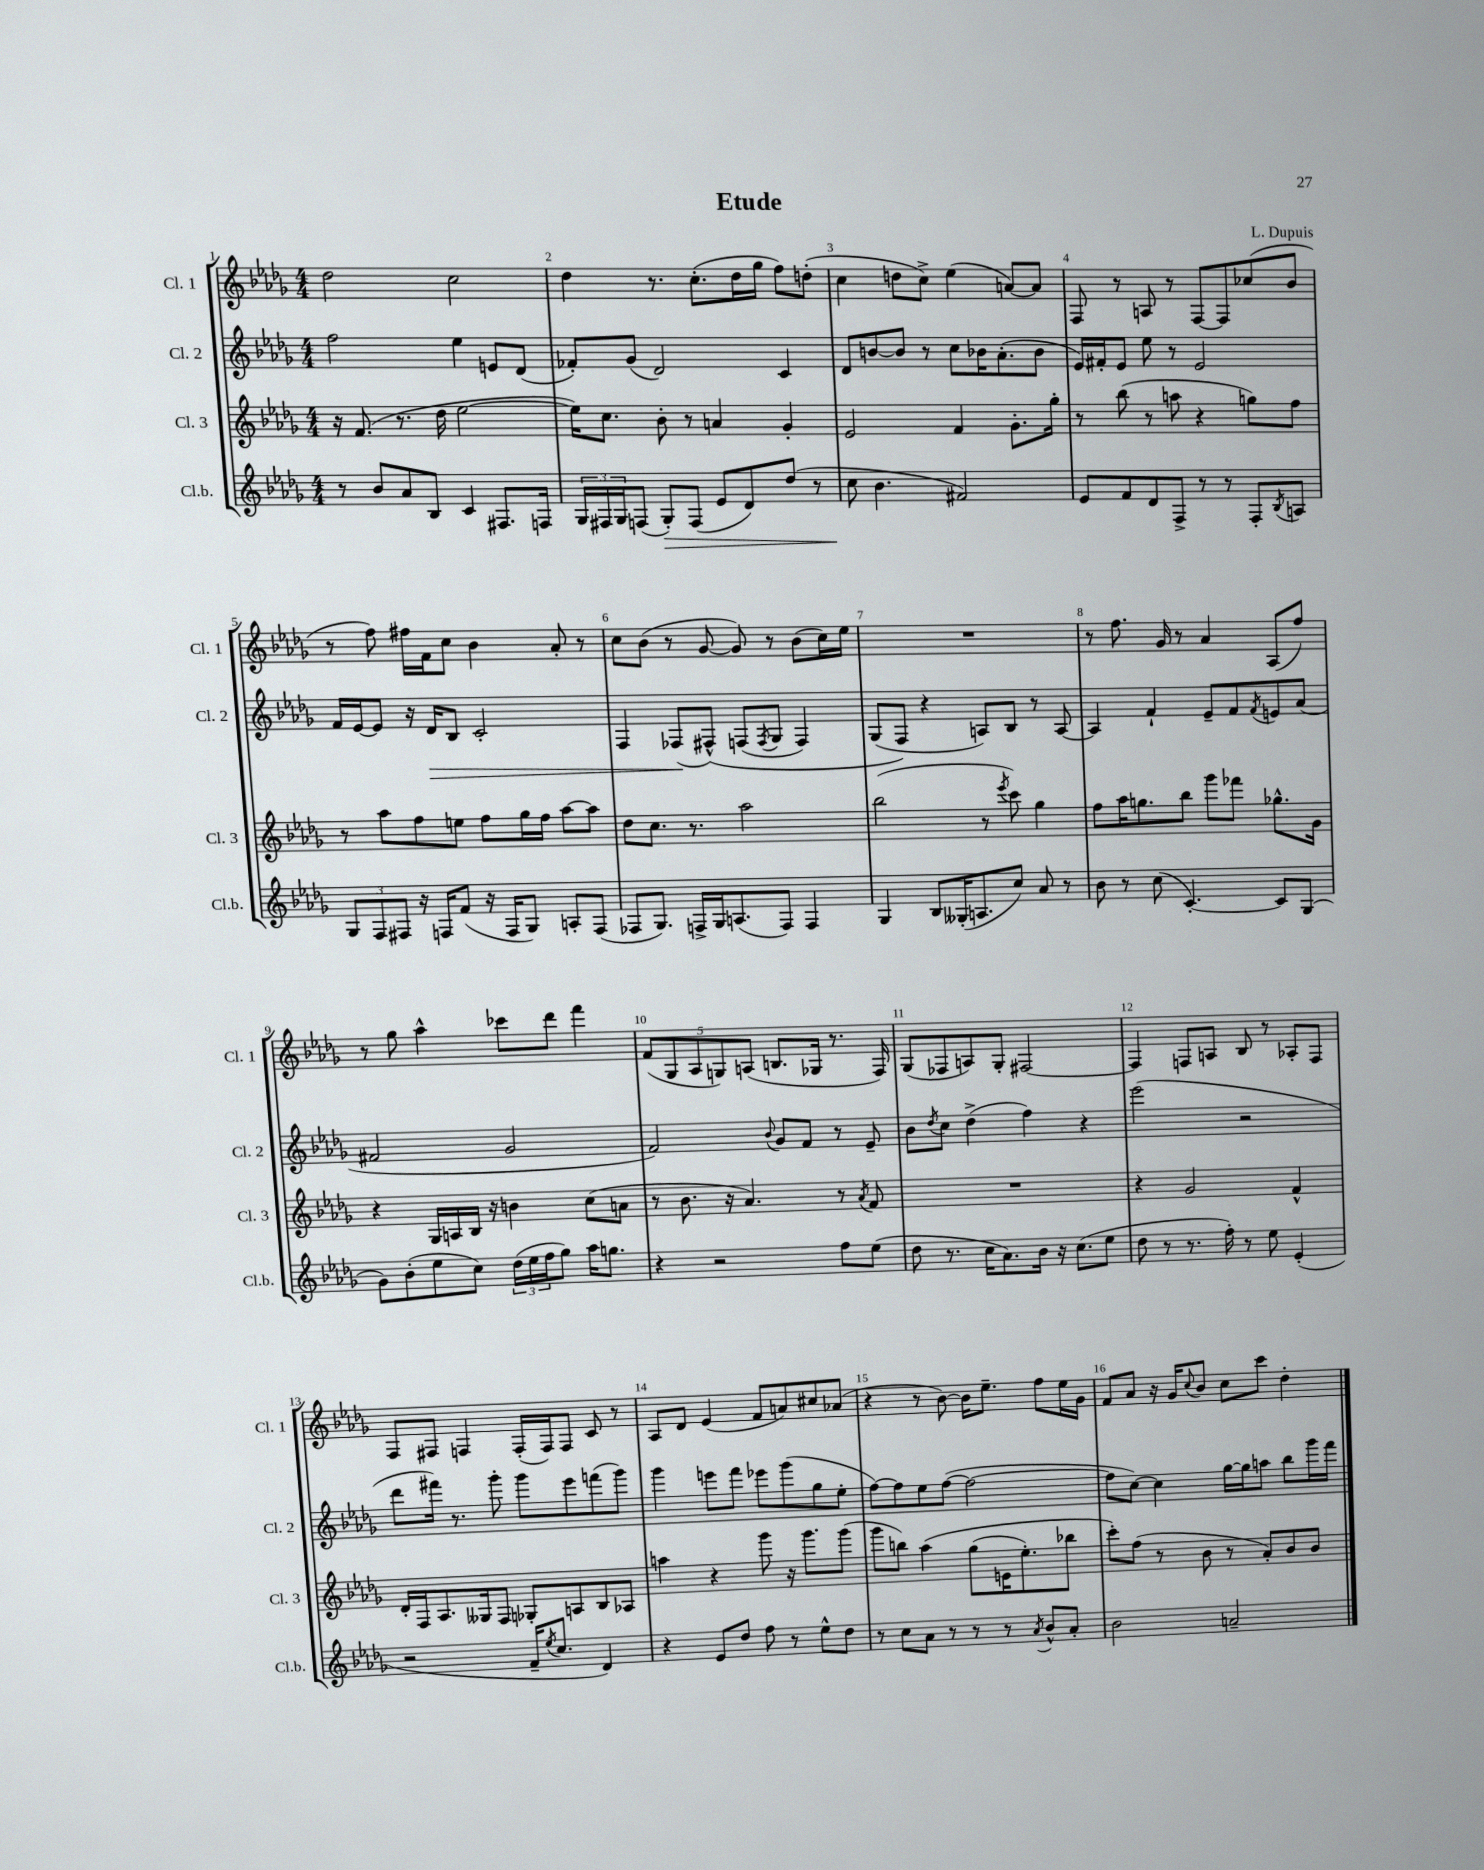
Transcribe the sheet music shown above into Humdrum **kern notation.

**kern	**dynam	**kern	**kern	**dynam	**kern
*part4	*part4	*part3	*part2	*part2	*part1
*staff4	*staff4	*staff3	*staff2	*staff2	*staff1
*I"Cl.b.	*	*I"Cl. 3	*I"Cl. 2	*	*I"Cl. 1
*I'Cl.b.	*	*I'Cl. 3	*I'Cl. 2	*	*I'Cl. 1
*clefG2	*	*clefG2	*clefG2	*	*clefG2
*k[b-e-a-d-g-]	*	*k[b-e-a-d-g-]	*k[b-e-a-d-g-]	*	*k[b-e-a-d-g-]
*M4/4	*	*M4/4	*M4/4	*	*M4/4
=1	=1	=1	=1	=1	=1
8r	.	16r	2ff\	.	2dd-\
.	.	(8.f/	.	.	.
8b-/L	.	.	.	.	.
8a-/	.	8.r	.	.	.
8B-/J	.	.	.	.	.
.	.	16dd-\	.	.	.
4c/	.	[2ee-\	4ee-\	.	2cc\
8.F#X/L	.	.	8en/L	.	.
.	.	.	(8d-/J	.	.
16Fn/Jk	.	.	.	.	.
=2	=2	=2	=2	=2	=2
24G-/LL	.	16ee-\KL])	8f-X'/L)	.	4dd-\
24F#X/	.	.	.	.	.
.	.	8.cc\J	.	.	.
24G-/J	.	.	.	.	.
(8Fn/J	.	.	(8g-/J	.	.
!	!LO:HP:b	!	!	!	!
8G-'/L)	>	8b-'\	2d-/)	.	8.r
(8F/J	.	8r	.	.	.
.	.	.	.	.	(8.cc'\L
8e-/L	.	4an/	.	.	.
8d-/)	.	.	.	.	16dd-\L
.	.	.	.	.	16gg-\JJ
(8dd-/J	.	4g-'/	4c/	.	8ff\L)
8r	.	.	.	.	(8ddn'\J
=3	=3	=3	=3	=3	=3
8cc\	.	2e-/	8d-/L	.	4cc\
4.b-\	]	.	[8bn/	.	.
.	.	.	8b/J]	.	8ddn\L
.	.	.	8r	.	8cc^\J)
2f#X/)	.	4f/	8cc\L	.	(4ee-\
.	.	.	16b-X\K	.	.
.	.	.	(8.a-'\	.	.
.	.	8.g-'\L	.	.	[8an/L)
.	.	.	8b-\J	.	8a/J]
.	.	16gg-'\Jk	.	.	.
=4	=4	=4	=4	=4	=4
8e-/L	.	8r	16e-/LL)	.	8F/
.	.	.	16f#X'/J	.	.
8f/	.	(8bb-\	8e-/J	.	8r
8d-/	.	8r	8ee-\	.	8An/
8F^/J	.	8aan\	8r	.	8r
8r	.	4r	2e-/	.	[8F/L
8r	.	.	.	.	8F/]
8F'/L	.	8ggn\L)	.	.	(8cc-X/
8qB-/	.	.	.	.	.
8An/J	.	8ff\J	.	.	8b-/J
!!LO:LB:g=z
=5	=5	=5	=5	=5	=5
12G-/L	.	8r	16f/LL	.	8r
.	.	.	[16e-/J	.	.
12F/	.	.	.	.	.
.	.	8aa-\L	8e-/J]	.	8ff\)
12F#X/J	.	.	.	.	.
16r	.	8ff\	16r	.	16ff#X\LL
!	!	!	!	!LO:HP:b	!
16Fn/KL	.	.	16d-/KL	>	16f\J
(8f/J	.	8een\J	8B-/J	.	8cc\J
16r	.	8ff\L	2c'/	.	4b-\
16F/KL	.	.	.	.	.
8G-/J)	.	16gg-\L	.	.	.
.	.	16ff\JJ	.	.	.
8An'/L	.	[8aa-\L	.	.	8a-'/
(8F/J	.	8aa-\J]	.	.	8r
=6	=6	=6	=6	=6	=6
8F-X/L	.	8dd-\L	4F/	.	8cc\L
8.G-/J)	.	8.cc\J	.	.	(8b-\J
.	.	.	(8F-X/L	.	8r
16Fn^/LL	.	8.r	.	.	.
16G-/J	.	.	(8F#X^^/J)	]	[8g-/
(8.An/	.	.	.	.	.
.	.	2aa-\	(8Fn/L	.	8g-/])
.	.	.	8qF/	.	.
8F/J)	.	.	8G-/J	.	8r
4F/	.	.	4F/)	.	(8b-\L
.	.	.	.	.	16cc\L)
.	.	.	.	.	16ee-\JJ
=7	=7	=7	=7	=7	=7
4G-/	.	(2bb-\	(8G-/L	.	1r
.	.	.	8F/J)	.	.
8B-/L	.	.	4r	.	.
(16G--X'/K	.	.	.	.	.
8.An/	.	.	.	.	.
.	.	8r	8An/L)	.	.
.	.	8qeee-/	.	.	.
8cc/J)	.	8ccc\)	8B-/J	.	.
8a-/	.	4gg-\	8r	.	.
8r	.	.	[8A/	.	.
=8	=8	=8	=8	=8	=8
8b-\	.	8ff\L	4A/]	.	8r
8r	.	16aa-\K	.	.	8.ff\
.	.	8.ggn\	.	.	.
(8cc\	.	.	4f`/	.	.
.	.	.	.	.	16g-/
[4.c'/)	.	8bb-\J	.	.	8r
.	.	8ggg-\L	8e-~/L	.	4a-/
.	.	8fff-X\J	8f/	.	.
.	.	.	8qf/	.	.
8c/L]	.	8.gg-X^^\L	8en/	.	(8A-/L
(8G-/J	.	.	(8a-/J	.	8ff/J)
.	.	16g-\Jk	.	.	.
!!LO:LB:g=z
=9	=9	=9	=9	=9	=9
8g-\L)	.	4r	2f#X/	.	8r
(8b-'\	.	.	.	.	8gg-\
8ee-\	.	16G-/LL	.	.	4aa-^^\
.	.	16An/	.	.	.
8cc\J)	.	16B-/JJ	.	.	.
.	.	16r	.	.	.
(24dd-\LL	.	4bn\	2g-/	.	8ccc-X\L
24ee-\	.	.	.	.	.
24ff\J	.	.	.	.	.
8gg-\J)	.	.	.	.	8ddd-\J
16aa-\KL	.	(8cc\L	.	.	4fff\
8.ggn\J	.	.	.	.	.
.	.	8an\J	.	.	.
=10	=10	=10	=10	=10	=10
4r	.	8r	2f/)	.	(10f/L
.	.	.	.	.	10G-/
.	.	8.b-\	.	.	.
.	.	.	.	.	10A-/
2r	.	.	.	.	.
.	.	.	.	.	10Gn/)
.	.	16r	.	.	.
.	.	4.a-/)	.	.	.
.	.	.	.	.	(10An/J
.	.	.	8qqb-/	.	.
.	.	.	8g-/L	.	8.Bn/L
.	.	.	8f/J	.	.
.	.	.	.	.	16G-X/Jk
8ff\L	.	8r	8r	.	8.r
.	.	8qa-/	.	.	.
(8ee-\J	.	8f/	8e-~/	.	.
.	.	.	.	.	16F/)
=11	=11	=11	=11	=11	=11
8dd-\	.	1r	8b-\L	.	(8G-/L
.	.	.	8qdd-/	.	.
8.r	.	.	8cc\J	.	8F-X/
.	.	.	(4dd-^\	.	8An/)
16cc\KL	.	.	.	.	.
8.a-\)	.	.	.	.	8G-'/J
.	.	.	4ff\)	.	[2F#X/
16b-\Jk	.	.	.	.	.
16r	.	.	.	.	.
(8.cc\L	.	.	.	.	.
.	.	.	4r	.	.
8ee-\J	.	.	.	.	.
=12	=12	=12	=12	=12	=12
8dd-\	.	4r	(2eee-\	.	4F#/]
8r	.	.	.	.	.
8.r	.	2g-/	.	.	8Fn/L
.	.	.	.	.	8An/J
16ff'\)	.	.	.	.	.
8r	.	.	2r	.	8B-/
8ee-\	.	.	.	.	8r
(4e-'/	.	4f^^/	.	.	8A-X'/L
.	.	.	.	.	8F/J
!!LO:LB:g=z
=13	=13	=13	=13	=13	=13
2r	.	16d-'/LL	8ddd-\L	.	8F/L
.	.	16F/J	.	.	.
.	.	8.A-/	16fff#X\Jk)	.	8F#X/J
.	.	.	8.r	.	.
.	.	.	.	.	4Fn/
.	.	16G--X/k	.	.	.
.	.	8F/J	8ggg-'\	.	.
16f~/KL	.	8G-X'/L	8ggg-\L	.	(16F'/LL
8qee-/	.	.	.	.	.
8.cc/J	.	.	.	.	16F/J)
.	.	8An/	8eee-\	.	8F/J
4d-/)	.	8B-/	(8fffn\	.	8c/
.	.	8A-X/J	8ggg-\J)	.	8r
=14	=14	=14	=14	=14	=14
4r	.	4aan\	4ggg-\	.	8A-/L
.	.	.	.	.	8d-/J
8e-/L	.	4r	8eeen\L	.	(4e-/
8dd-/J	.	.	8fff\J	.	.
8ff\	.	8ggg-\	8eee-X\L	.	8f/L
8r	.	16r	(8ggg-\	.	8an/)
.	.	8.ggg-\L	.	.	.
8ee-^^\L	.	.	8gg-\	.	8cc#X/
8dd-\J	.	(8ggg-\J	8ee-'\J	.	(8a-X/J
=15	=15	=15	=15	=15	=15
8r	.	8ggg-\L	[8ff\L)	.	4r
8cc\L	.	8bbn\J)	8ff\]	.	.
8a-\J	.	(4aa-\	8ee-\	.	8r
8r	.	.	([8ff\J	.	[8b-\)
8r	.	(8gg-\L	2ff\_	.	16b-\KL]
.	.	.	.	.	8.ee-~\J
8r	.	16en\K	.	.	.
.	.	8.ee-'\)	.	.	.
8qa-/	.	.	.	.	.
8b-^^/L	.	.	.	.	8ff\L
8a-'/J	.	8bb-X\J	.	.	16ee-\L
.	.	.	.	.	16g-\JJ
=16	=16	=16	=16	=16	=16
2b-\	.	8ccc'\L)	8ff\L]	.	8f/L
.	.	(8ff\J	[8cc\J)	.	8a-/J
.	.	8r	4cc\]	.	16r
.	.	.	.	.	16g-/KL
.	.	.	.	.	8qqcc/
.	.	8b-\	.	.	8b-/J
2an~/	.	8r	[16gg-\LL	.	8cc\L
.	.	.	16gg-\J]	.	.
.	.	8a-'/L)	8aan\J	.	8ccc\J
.	.	8b-/	8bb-\L	.	4dd-'\
.	.	8b-/J	16ggg-\L	.	.
.	.	.	16fff\JJ	.	.
==	==	==	==	==	==
*-	*-	*-	*-	*-	*-
